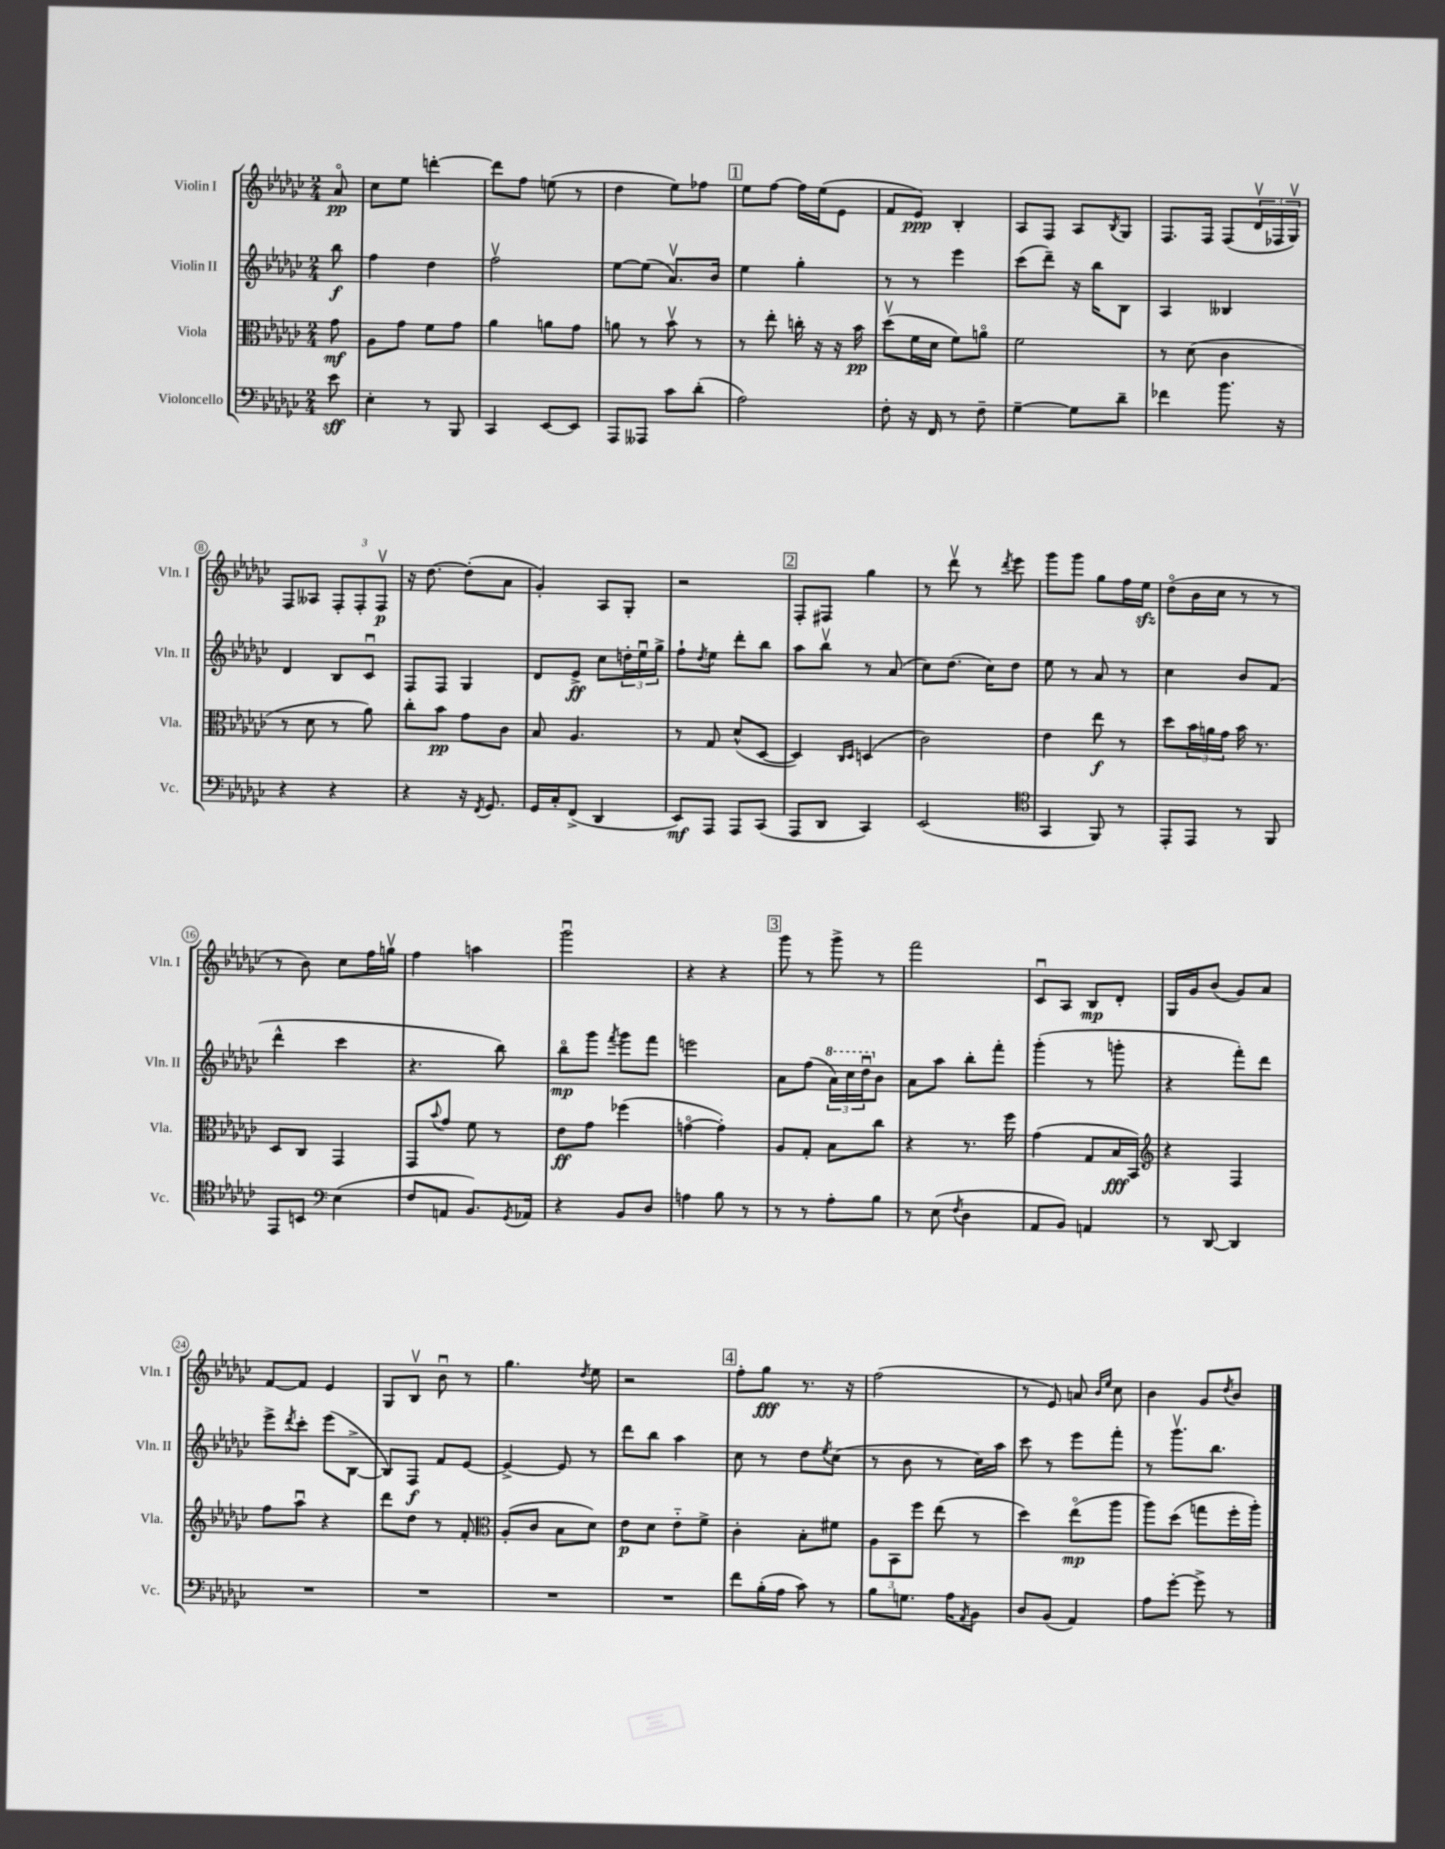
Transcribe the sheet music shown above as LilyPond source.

<<
\new StaffGroup <<
\new Staff = "s0" \with { instrumentName = "Violin I" shortInstrumentName = "Vln. I" } {
    \clef treble \key ges \major \numericTimeSignature \time 2/4 \partial 8
    aes'8\flageolet\pp |
    ces''8 ees''8 d'''4~-. |
    d'''8 f''8 e''8( r8 |
    des''4 ees''8) fes''8 |
    \mark \markup { \box "1" } ees''8 f''8~ f''16 ees''16( ees'8 |
    f'8 ees'8\ppp) bes4-. |
    aes8 f8 aes8 \acciaccatura { bes8 } ges8 |
    f8. f16 f8( \tuplet 3/2 { des'16\upbow fes16 ges16\upbow) } |
    f8 aeses8 \tuplet 3/2 { f8-. f8-. f8\upbow\p } |
    r16 des''8.~ des''8-.( aes'8 |
    ges'4-.) aes8 ges8-. |
    r2 |
    \mark \markup { \box "2" } f8-. fis8 ges''4 |
    r8 des'''8\upbow r8 \acciaccatura { des'''8 } ees'''8 |
    ges'''8 ges'''8 ges''8 f''16 ees''16\sfz |
    des''8\flageolet( bes'16 ces''16 r8 r8 |
    r8 bes'8) ces''8 f''16 g''16\upbow |
    f''4 a''4 |
    ges'''2\downbow |
    r4 r4 |
    \mark \markup { \box "3" } ges'''8 r8 ges'''8-> r8 |
    f'''2 |
    ces'8\downbow aes8 bes8\mp des'8-. |
    ges16 ges'16 bes'8( ges'8) aes'8 |
    f'8~ f'8 ees'4 |
    ges8 bes8\upbow bes'8\downbow r8 |
    ges''4. \acciaccatura { des''8 } ees''8 |
    r2 |
    \mark \markup { \box "4" } f''8-. ges''8\fff r8. r16 |
    f''2( |
    r8 ees'8) a'8 \grace { bes'16 ees''16 } ces''8 |
    bes'4 ges'8 \acciaccatura { des''8 } bes'8 \bar "|." |
}
\new Staff = "s1" \with { instrumentName = "Violin II" shortInstrumentName = "Vln. II" } {
    \clef treble \key ges \major \numericTimeSignature \time 2/4 \partial 8
    bes''8\f |
    f''4 des''4 |
    f''2\upbow |
    ees''8~ ees''8( aes'8.\upbow) bes'16 |
    \mark \markup { \box "1" } ees''4 ges''4-. |
    r8 r8 ees'''4 |
    ces'''8( des'''8--) r16 bes''16 bes8 |
    aes4 beses4 |
    des'4 bes8 ces'8\downbow |
    f8 f8 ges4 |
    des'8 ees'8->\ff ces''8 \tuplet 3/2 { d''16-. ees''16\downbow ges''16-> } |
    f''8-! \acciaccatura { des''8 } ees''8 des'''8-. bes''8 |
    \mark \markup { \box "2" } aes''8 bes''8\upbow r8 aes'8( |
    ces''8) des''8.( ces''16) des''8 |
    ees''8 r8 aes'8 r8 |
    ces''4 bes'8 f'8( |
    des'''4-^ ces'''4 |
    r4. bes''8) |
    bes''8\flageolet\mp ges'''8 \acciaccatura { f'''8 } ges'''8 f'''8 |
    e'''2 |
    \mark \markup { \box "3" } aes'8 f''8( \tuplet 3/2 { \ottava #1 aes''16) ces'''16 des'''16\downbow \ottava #0 } bes'8 |
    aes'8 aes''8 bes''8-. f'''8-. |
    ges'''4-.( r8 g'''8-. |
    r4 f'''8-.) des'''8 |
    ees'''8-> \acciaccatura { des'''8 } ces'''8-. ees'''8( bes8~-> |
    bes8) f8\f f'8 ees'8~ |
    ees'4~-> ees'8 r8 |
    des'''8 bes''8 aes''4 |
    \mark \markup { \box "4" } ces''8 r8 des''8 \acciaccatura { ees''8 } ces''8( |
    r8 bes'8 r8 ces''16) aes''16 |
    ces'''8 r8 ees'''8 f'''8-. |
    r8 ges'''8.\upbow bes''8. \bar "|." |
}
\new Staff = "s2" \with { instrumentName = "Viola" shortInstrumentName = "Vla." } {
    \clef alto \key ges \major \numericTimeSignature \time 2/4 \partial 8
    ges'8\mf |
    aes8 ges'8 f'8 ges'8 |
    aes'4 a'8 ges'8 |
    a'8 r8 bes'8\upbow r8 |
    \mark \markup { \box "1" } r8 ees''8-. c''16-. r16 r16 bes'16\pp |
    des''8\upbow( f'16 des'16 f'8) a'8\flageolet |
    f'2 |
    r8 des'8( ces'4 |
    r8 des'8 r8 aes'8) |
    ces''8-. bes'8\pp ges'8 ces'8 |
    bes8 aes4. |
    r8 ges8 des'8-^( des8~ |
    \mark \markup { \box "2" } des4) \grace { ces16 des16 } d4( |
    ces'2) |
    ees'4 ees''8\f r8 |
    des''8 \tuplet 3/2 { bes'16 a'16 ges'16 } bes'16 r8. |
    des8 ces8 ges,4 |
    ges,8 \appoggiatura { bes'8 } ges'8 f'8 r8 |
    ees'8\ff ges'8 fes''4( |
    g'4~\flageolet g'4-.) |
    \mark \markup { \box "3" } aes8 ges8-. bes8 ces''8 |
    r4 r8. f''16 |
    ges'4( ges8 bes16\fff bes,16) |
    \clef treble r4 f4 |
    f''8 aes''8\downbow r4 |
    des'''8 des''8 r8 f'8-. |
    \clef alto aes8-.( ces'8 bes8 des'8) |
    ees'8\p des'8 ees'8-_ f'8-> |
    \mark \markup { \box "4" } ces'4-. bes8-. fis'8 |
    \tuplet 3/2 { aes8 bes,8 f''8 } ees''8( r8 |
    des''4) ees''8\flageolet\mp( aes''8 |
    aes''8) des''8( g''8 f''16-. aes''16-.) \bar "|." |
}
\new Staff = "s3" \with { instrumentName = "Violoncello" shortInstrumentName = "Vc." } {
    \clef bass \key ges \major \numericTimeSignature \time 2/4 \partial 8
    ees'8\sff |
    ees4-. r8 bes,,8 |
    ces,4 ees,8~ ees,8 |
    aes,,8 aeses,,8 ces'8 des'8-.( |
    \mark \markup { \box "1" } aes2) |
    f8-. r16 f,16 r8 f8-- |
    ges4~-- ges8 des'8-- |
    fes'4 bes'8. r16 |
    r4 r4 |
    r4 r16 \acciaccatura { f,8 } ges,8. |
    ges,16 ces16-. f,8->( des,4 |
    ees,8\mf) aes,,8 aes,,8 ces,8( |
    \mark \markup { \box "2" } aes,,8 des,8 ces,4) |
    ees,2( |
    \clef tenor ges,4 f,8) r8 |
    ees,8-. ees,8 r8 f,8 |
    ees,8 b,8 \clef bass ees4( |
    f8 a,8 bes,8.) \acciaccatura { ges,8 } aes,16 |
    r4 bes,8 des8 |
    a4 bes8 r8 |
    \mark \markup { \box "3" } r8 r8 aes8-. bes8 |
    r8 ees8( \acciaccatura { f8 } des4 |
    aes,8 bes,8) a,4 |
    r8 des,8~ des,4 |
    R2 |
    R2 |
    R2 |
    R2 |
    \mark \markup { \box "4" } f'8 bes16-.( aes16 ces'8) r8 |
    bes8 g8. aes16 \acciaccatura { aes,8 } bes,8 |
    des8 bes,8( aes,4) |
    aes8 ges'8~-. ges'8-> r8 \bar "|." |
}
>>
>>
\layout { \context { \Score \override BarNumber.stencil = #(make-stencil-circler 0.1 0.3 ly:text-interface::print) } }
